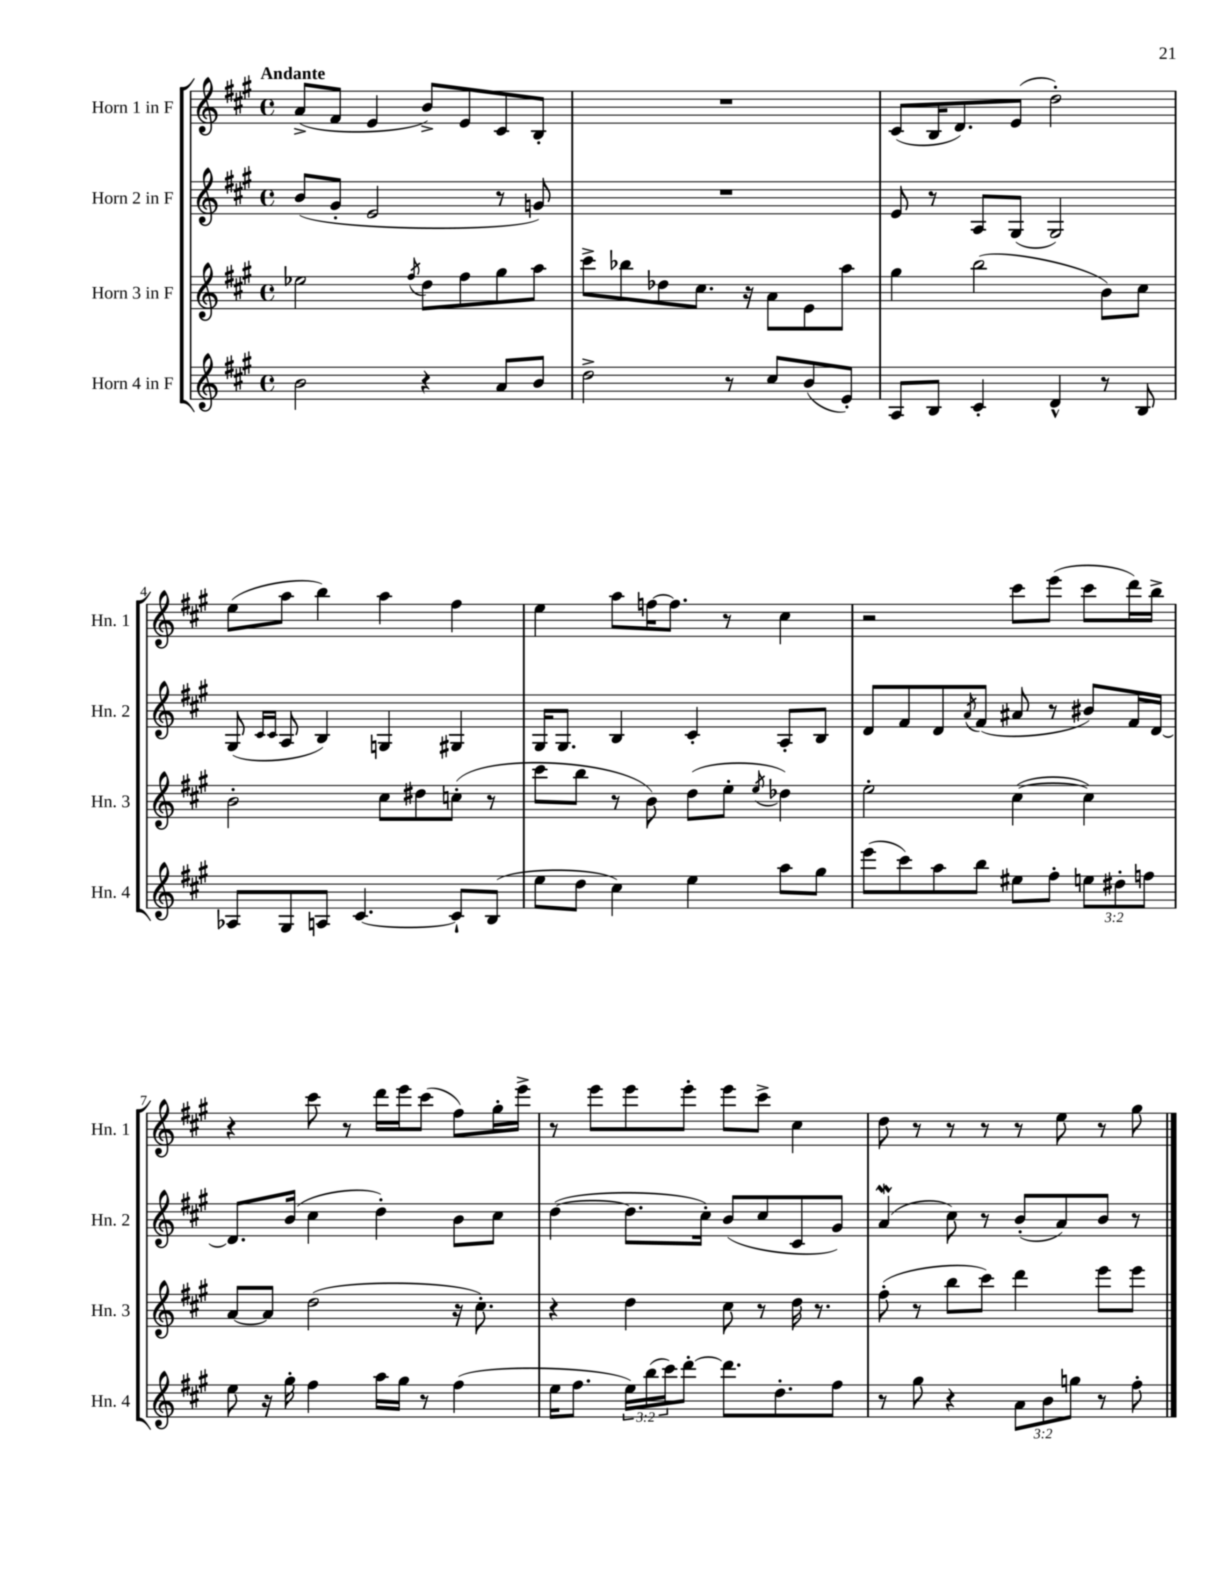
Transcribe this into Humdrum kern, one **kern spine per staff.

**kern	**kern	**kern	**kern
*staff4	*staff3	*staff2	*staff1
*clefG2	*clefG2	*clefG2	*clefG2
*k[f#c#g#]	*k[f#c#g#]	*k[f#c#g#]	*k[f#c#g#]
*M4/4	*M4/4	*M4/4	*M4/4
*met(c)	*met(c)	*met(c)	*met(c)
2b\	2ee-\	(8b/L	(8a^/L
.	.	8g#'/J	8f#/J
.	.	2e/	4e/
.	8qff#/	.	.
4r	8dd\L	.	8b^/L)
.	8ff#\	.	8e/
8a/L	8gg#\	8r	8c#/
8b/J	8aa\J	8g/)	8B'/J
=	=	=	=
2dd^\	8ccc#^\L	1r	1r
.	8bb-\	.	.
.	8dd-\	.	.
.	8.cc#\J	.	.
8r	.	.	.
.	16r	.	.
8cc#/L	8a\L	.	.
(8b/	8e\	.	.
8e'/J)	8aa\J	.	.
=	=	=	=
8A/L	4gg#\	8e/	(8c#/L
8B/J	.	8r	16B/K
.	.	.	8.d/)
4c#'/	(2bb\	8A/L	.
.	.	(8G#/J	(8e/J
4d^^/	.	2G#/)	2dd'\)
8r	8b\L)	.	.
8B/	8cc#\J	.	.
=	=	=	=
8A-/L	2b'\	(8G#/	(8ee\L
.	.	16qqc#/LL	.
.	.	16qqc#/JJ	.
8G#/	.	8A/	8aa\J
8A/J	.	4B/)	4bb\)
[4.c#/	.	.	.
.	8cc#\L	4G/	4aa\
.	8dd#\	.	.
8c#`/]L	(8cc'\J	4G#/	4ff#\
(8B/J	8r	.	.
=	=	=	=
8ee\L	8ccc#\L	16G#/LK	4ee\
.	.	8.G#/J	.
8dd\J	8bb\J	.	.
4cc#\)	8r	4B/	8aa\L
.	8b\)	.	[16ff\K
.	.	.	8.ff\]J
4ee\	(8dd\L	4c#'/	.
.	8ee'\J	.	8r
.	8qee/	.	.
8aa\L	4dd-\)	8A'/L	4cc#\
8gg#\J	.	8B/J	.
=	=	=	=
(8eee\L	2ee'\	8d/L	2r
8ccc#\)	.	8f#/	.
8aa\	.	8d/	.
.	.	8qa/	.
8bb\J	.	(8f#/J	.
8ee#\L	([4cc#\	8a#/	8ccc#\L
8ff#'\J	.	8r	(8eee\J
12ee\L	4cc#\])	8b#/L)	8ccc#\L
12dd#'\	.	.	.
.	.	16f#/L	16ddd\L)
12ff\J	.	.	.
.	.	[16d/JJ	16bb^\JJ
=	=	=	=
8ee\	[8a/L	8.d/]L	4r
16r	8a/]J	.	.
16gg#'\	.	(16b/Jk	.
4ff#\	(2dd\	4cc#\	8ccc#\
.	.	.	8r
16aa\LL	.	4dd'\)	16ddd\LL
16gg#\JJ	.	.	16eee\J
8r	.	.	(8ccc#\J
(4ff#\	16r	8b\L	8ff#\L)
.	8.cc#'\)	.	.
.	.	8cc#\J	16gg#'\L
.	.	.	16eee^\JJ
=	=	=	=
16ee\LK	4r	([4dd\	8r
8.ff#\J	.	.	.
.	.	.	8eee\L
24ee\LL)	4dd\	8.dd\]L	8eee\
(24bb\	.	.	.
24ccc#\J)	.	.	.
[8ddd'\J	.	.	8eee'\J
.	.	16cc#'\Jk)	.
8.ddd\]L	8cc#\	(8b/L	8eee\L
.	8r	8cc#/	8ccc#^\J
8.dd'\	.	.	.
.	16dd\	8c#/	4cc#\
.	8.r	.	.
8ff#\J	.	8g#/J)	.
=	=	=	=
8r	(8ff#'\	(4a/	8dd\
8gg#\	8r	.	8r
4r	8bb\L	8cc#\)	8r
.	8ccc#\J)	8r	8r
12a\L	4ddd\	(8b'/L	8r
12b\	.	.	.
.	.	8a/)	8ee\
12gg\J	.	.	.
8r	8eee\L	8b/J	8r
8ff#'\	8eee\J	8r	8gg#\
==	==	==	==
*-	*-	*-	*-
